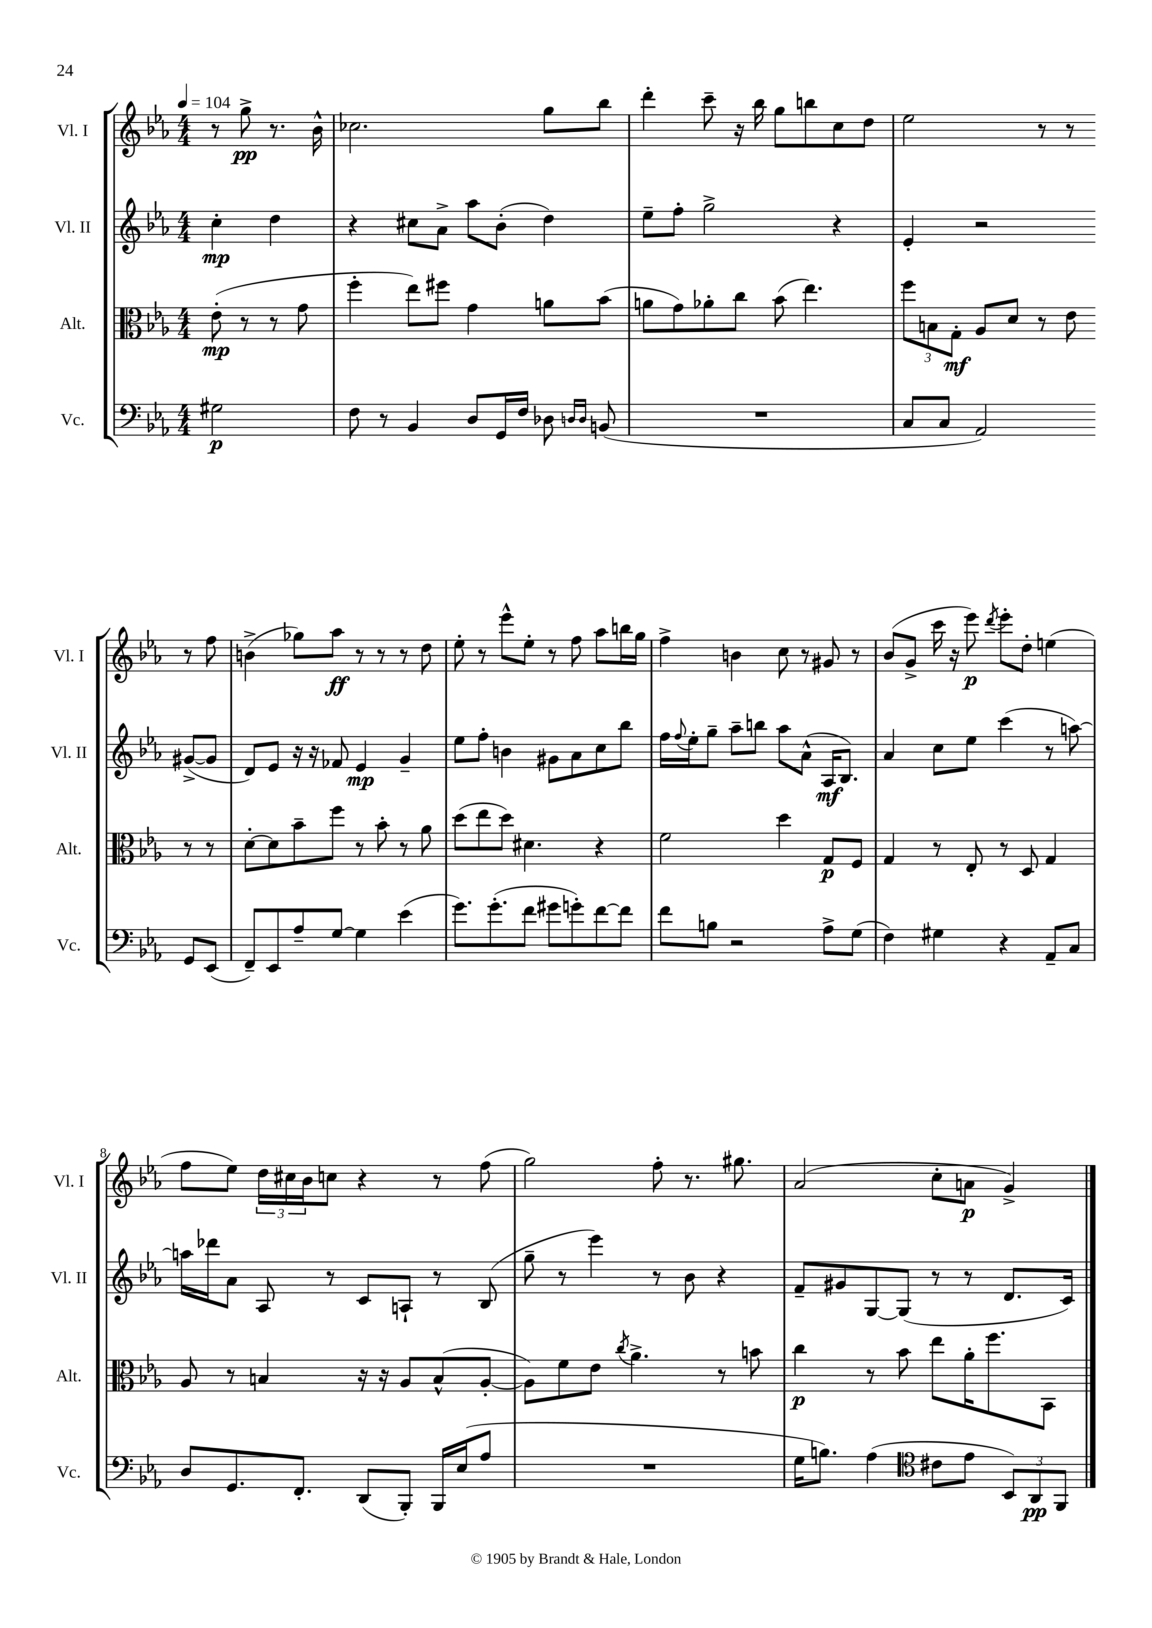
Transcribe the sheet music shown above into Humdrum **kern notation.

**kern	**dynam	**kern	**dynam	**kern	**dynam	**kern	**dynam
*part4	*part4	*part3	*part3	*part2	*part2	*part1	*part1
*staff4	*staff4	*staff3	*staff3	*staff2	*staff2	*staff1	*staff1
*I"Vc.	*	*I"Alt.	*	*I"Vl. II	*	*I"Vl. I	*
*I'Vc.	*	*I'Alt.	*	*I'Vl. II	*	*I'Vl. I	*
*clefF4	*	*clefC3	*	*clefG2	*	*clefG2	*
*k[b-e-a-]	*	*k[b-e-a-]	*	*k[b-e-a-]	*	*k[b-e-a-]	*
*M4/4	*	*M4/4	*	*M4/4	*	*M4/4	*
*MM104	*	*MM104	*	*MM104	*	*MM104	*
=	=	=	=	=	=	=	=
2G#X\	p	(8e-'\	mp	4cc'\	mp	8r	.
.	.	8r	.	.	.	8gg^\	pp
.	.	8r	.	4dd\	.	8.r	.
.	.	8g\	.	.	.	.	.
.	.	.	.	.	.	16b-^^\	.
=1	=1	=1	=1	=1	=1	=1	=1
8F\	.	4ff'\	.	4r	.	2.cc-X\	.
8r	.	.	.	.	.	.	.
4BB-/	.	8ee-\L)	.	8cc#X\L	.	.	.
.	.	8ff#X\J	.	8a-^\J	.	.	.
8D/L	.	4g\	.	8aa-\L	.	.	.
16GG/L	.	.	.	(8b-'\J	.	.	.
16F/JJ	.	.	.	.	.	.	.
8D-X\	.	8an\L	.	4dd\)	.	8gg\L	.
16qqDn/LL	.	.	.	.	.	.	.
16qqD/JJ	.	.	.	.	.	.	.
(8BBn/	.	(8b-\J	.	.	.	8bb-\J	.
=2	=2	=2	=2	=2	=2	=2	=2
1r	.	8an\L	.	8ee-~\L	.	4ddd'\	.
.	.	8g\)	.	8ff'\J	.	.	.
.	.	8a-X'\	.	2gg^\	.	8ccc~\	.
.	.	8cc\J	.	.	.	16r	.
.	.	.	.	.	.	16bb-\	.
.	.	(8b-\	.	.	.	8gg\L	.
.	.	4.ee-\)	.	.	.	8bbn\	.
.	.	.	.	4r	.	8cc\	.
.	.	.	.	.	.	8dd\J	.
=3	=3	=3	=3	=3	=3	=3	=3
8C/L	.	12ff\L	.	4e-'/	.	2ee-\	.
.	.	12Bn\	.	.	.	.	.
8C/J	.	.	.	.	.	.	.
.	.	12G'\J	mf	.	.	.	.
2AA-/)	.	8A-/L	.	2r	.	.	.
.	.	8d/J	.	.	.	.	.
.	.	8r	.	.	.	8r	.
.	.	8e-\	.	.	.	8r	.
8GG/L	.	8r	.	([8g#X^/L	.	8r	.
(8EE-/J	.	8r	.	8g#/J]	.	8ff\	.
!!LO:LB:g=z
=4	=4	=4	=4	=4	=4	=4	=4
8FF~/L)	.	[8d'\L	.	8d/L)	.	(4bn^\	.
8EE-/	.	8d\]	.	8e-/J	.	.	.
8A-~/	.	8b-~\	.	16r	.	8gg-X\L)	.
.	.	.	.	16r	.	.	.
[8G/J	.	8ff\J	.	8f-X/	.	8aa-\J	ff
4G\]	.	8r	.	4e-/	mp	8r	.
.	.	8b-'\	.	.	.	8r	.
(4e-\	.	8r	.	4g~/	.	8r	.
.	.	8a-\	.	.	.	8dd\	.
=5	=5	=5	=5	=5	=5	=5	=5
8.g\L)	.	(8dd\L	.	8ee-\L	.	8ee-'\	.
.	.	8ee-\	.	8ff'\J	.	8r	.
(8.g'\	.	.	.	.	.	.	.
.	.	8dd\J)	.	4bn\	.	8eee-^^\L	.
8f\J	.	4.d#X\	.	.	.	8ee-'\J	.
8g#X\L	.	.	.	8g#X\L	.	8r	.
8gn'\)	.	.	.	8a-\	.	8ff\	.
[8f\	.	4r	.	8cc\	.	8aa-\L	.
8f\J]	.	.	.	8bb-\J	.	16bbn\L	.
.	.	.	.	.	.	16gg\JJ	.
=6	=6	=6	=6	=6	=6	=6	=6
8f\L	.	2f\	.	16ff\LL	.	4ff^\	.
.	.	.	.	8qqff/	.	.	.
.	.	.	.	16ee-'\J	.	.	.
8Bn\J	.	.	.	8gg~\J	.	.	.
2r	.	.	.	8aa-~\L	.	4bn\	.
.	.	.	.	8bbn\J	.	.	.
.	.	4dd\	.	8aa-\L	.	8cc\	.
.	.	.	.	(8a-^^\J	.	8r	.
8A-^\L	.	8G/L	p	16A-/KL	mf	8g#X/	.
.	.	.	.	8.B-/J)	.	.	.
(8G\J	.	8F/J	.	.	.	8r	.
=7	=7	=7	=7	=7	=7	=7	=7
4F\)	.	4G/	.	4a-/	.	(8b-/L	.
.	.	.	.	.	.	8g^/J	.
4G#X\	.	8r	.	8cc\L	.	16ccc\	.
.	.	.	.	.	.	16r	.
.	.	8E-'/	.	8ee-\J	.	8eee-\)	p
.	.	.	.	.	.	8qddd/	.
4r	.	8r	.	(4ccc\	.	8eee-'\L	.
.	.	8D/	.	.	.	8dd'\J	.
8AA-~/L	.	4G/	.	8r	.	(4een\	.
8C/J	.	.	.	[8aan\)	.	.	.
!!LO:LB:g=z
=8	=8	=8	=8	=8	=8	=8	=8
8D/L	.	8A-/	.	16aan\LL]	.	8ff\L	.
.	.	.	.	16ddd-X\J	.	.	.
8.GG/	.	8r	.	8a-\J	.	8ee-\J)	.
.	.	4Bn/	.	8A-/	.	24dd\LL	.
.	.	.	.	.	.	24cc#X\	.
8.FF'/J	.	.	.	.	.	.	.
.	.	.	.	.	.	24b-\J	.
.	.	.	.	8r	.	8ccn\J	.
(8DD/L	.	16r	.	8c/L	.	4r	.
.	.	16r	.	.	.	.	.
8BBB-'/J)	.	8A-/L	.	8An`/J	.	.	.
16BBB-/LL	.	(8B^^/	.	8r	.	8r	.
(16E-/J	.	.	.	.	.	.	.
8A-/J	.	[8A-'/J	.	(8B-/	.	(8ff\	.
=9	=9	=9	=9	=9	=9	=9	=9
1r	.	8A-\L])	.	8gg~\	.	2gg\)	.
.	.	8f\	.	8r	.	.	.
.	.	8e-\J	.	4eee-\)	.	.	.
.	.	8qcc/	.	.	.	.	.
.	.	4.a-^\	.	.	.	.	.
.	.	.	.	8r	.	8ff'\	.
.	.	.	.	8b-\	.	8.r	.
.	.	8r	.	4r	.	.	.
.	.	.	.	.	.	8.gg#X\	.
.	.	8bn\	.	.	.	.	.
=10	=10	=10	=10	=10	=10	=10	=10
16G\KL	.	4cc\	p	8f~/L	.	(2a-/	.
8.Bn\J)	.	.	.	.	.	.	.
.	.	.	.	8g#X/	.	.	.
(4A-\	.	8r	.	[8G/	.	.	.
.	.	8b-\	.	(8G/J]	.	.	.
*clefC4	*	*	*	*	*	*	*
8c#X\L	.	8ee-\L	.	8r	.	8cc'\L	.
8e-\J	.	16a-'\K	.	8r	.	8an\J	p
.	.	8.ff\	.	.	.	.	.
12BB-/L)	.	.	.	8.d/L	.	4g^/)	.
12AA-/	pp	.	.	.	.	.	.
.	.	8BB-\J	.	.	.	.	.
12FF/J	.	.	.	.	.	.	.
.	.	.	.	16c/Jk)	.	.	.
==	==	==	==	==	==	==	==
*-	*-	*-	*-	*-	*-	*-	*-
